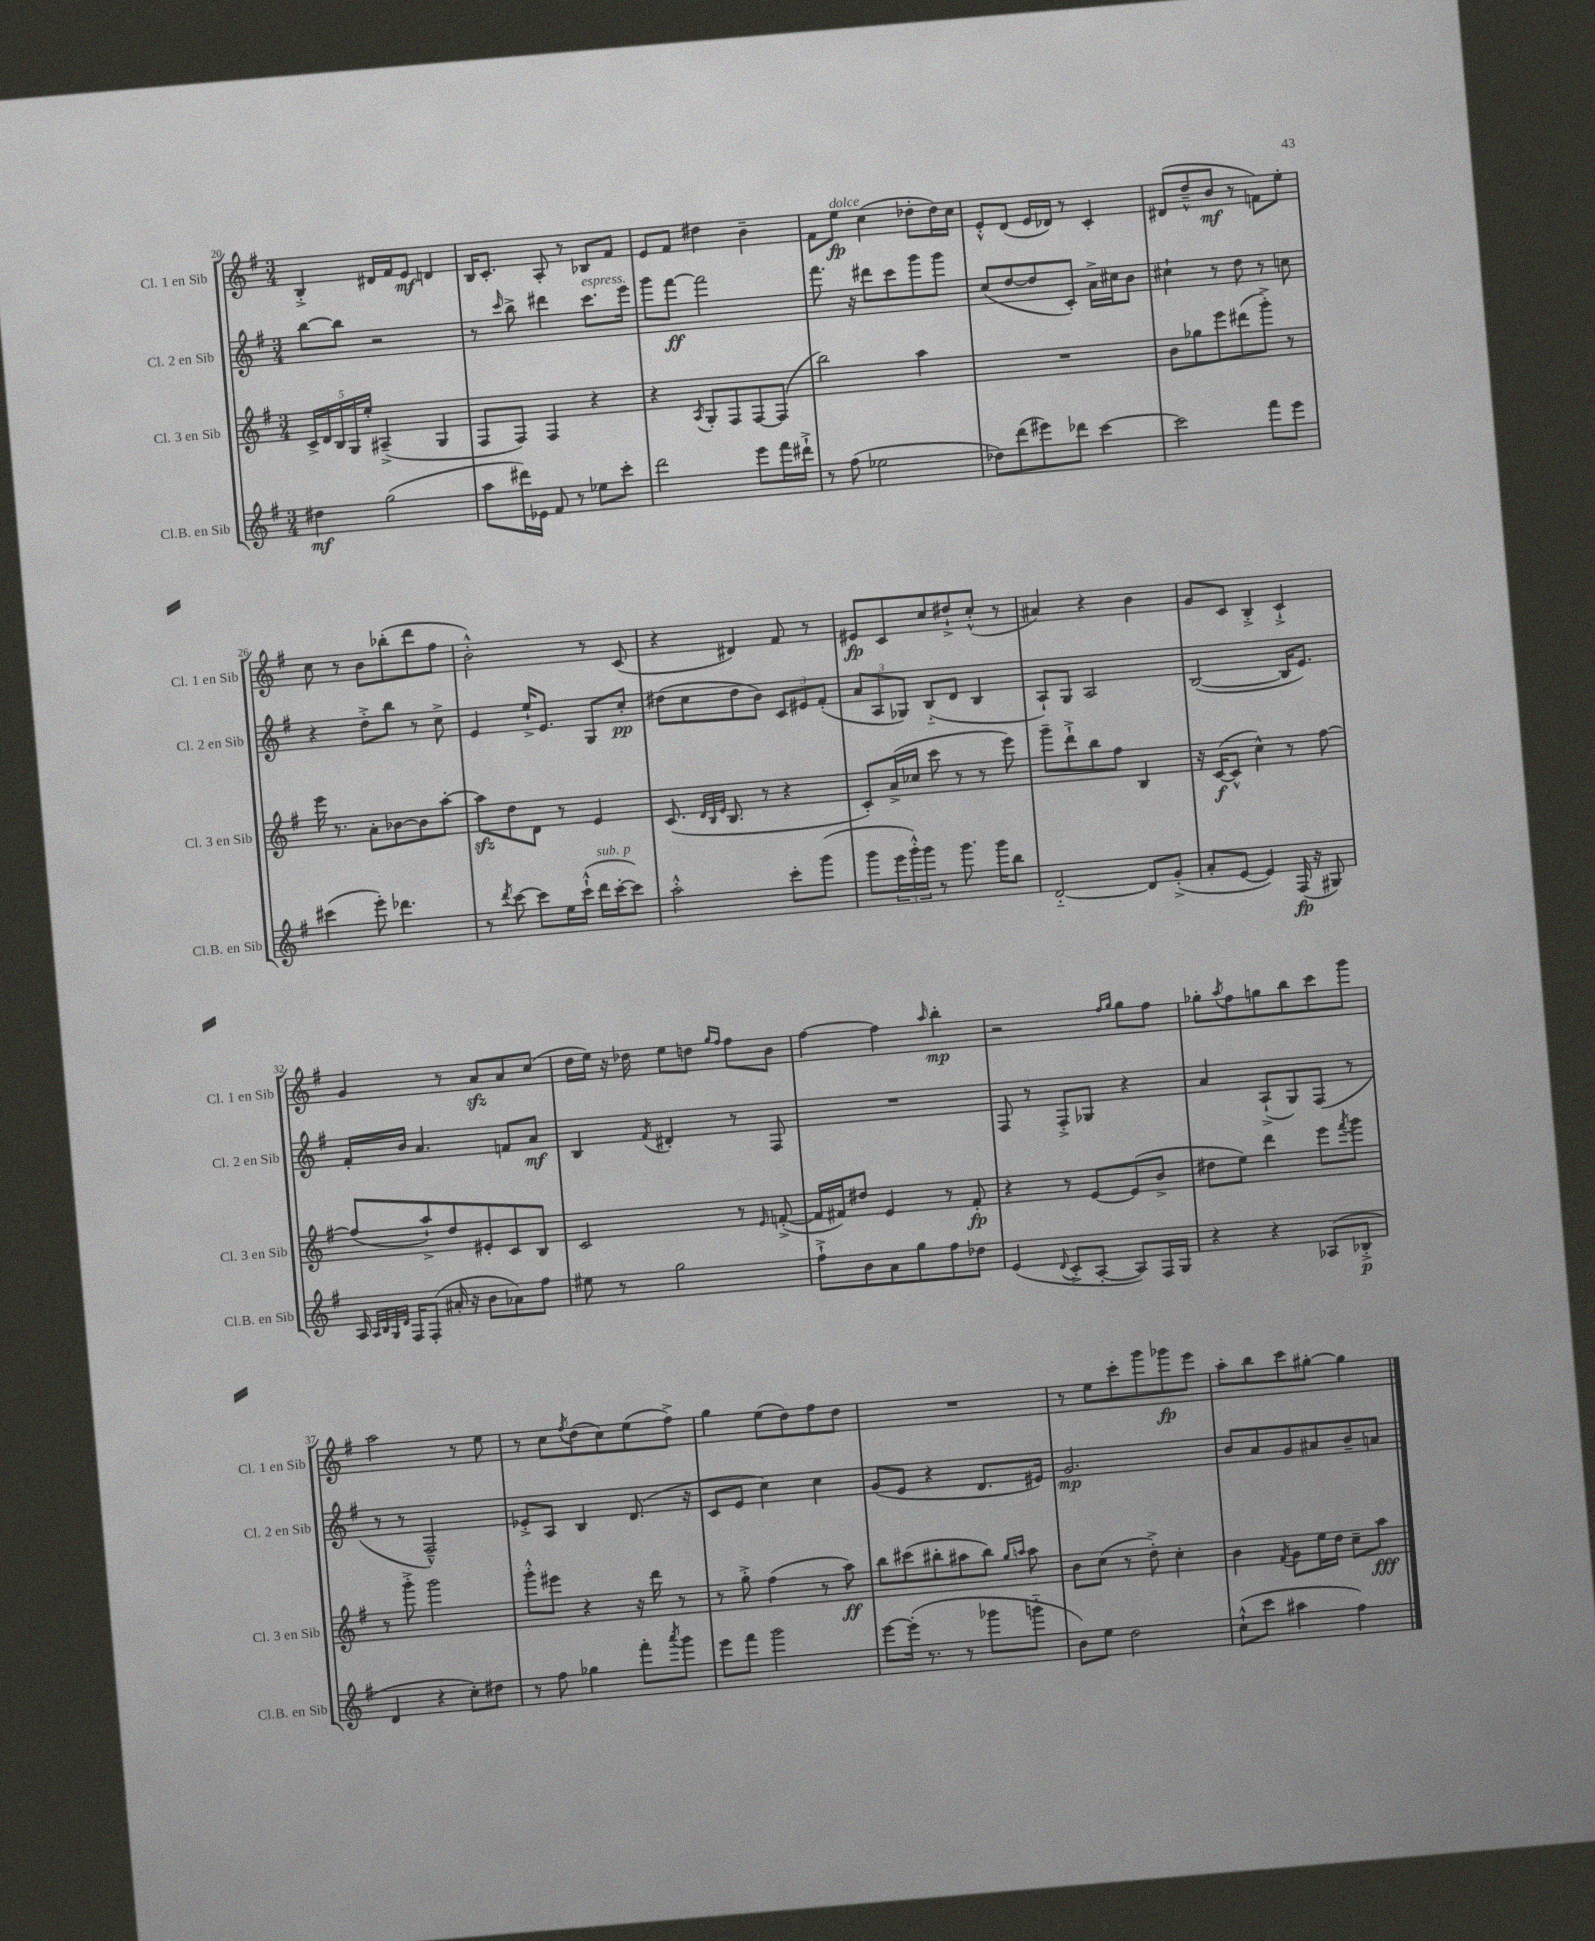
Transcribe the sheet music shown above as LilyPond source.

<<
\new StaffGroup <<
\new Staff = "s0" \with { instrumentName = "Cl. 1 en Sib" shortInstrumentName = "Cl. 1 en Sib" } {
    \clef treble \key g \major \numericTimeSignature \time 3/4
    b4-.-> dis'16 fis'16 e'8\mf d'4 |
    b16 c'8.-. a8-. r8 bes8 fis'8 |
    e'8 fis'8 dis''4 b'4-- |
    fis'8 e''8\fp^\markup { \italic "dolce" } c''4( des''8-. des''16) c''16 |
    e'8-.-^ d'8( e'16 des'16) r8 c'4-. |
    dis'8( d''8---^ b'8\mf r8 f'8) e''8-. |
    c''8 r8 b'8 bes''8-.( d'''8 fis''8 |
    b'2-.-^) r8 c'8( |
    r4 dis'4) fis'8 r8 |
    eis'8\fp c'8 c''8 dis''8-!-> c''8-.-^( r8 |
    ais'4) r4 b'4 |
    g'8 c'8 b4-.-> c'4-!-> |
    g'4 r8 a'8\sfz a'8 c''8( |
    d''16 e''16) r16 des''16 e''8 d''8 \grace { g''16 fis''16 } fis''8 b'8 |
    fis''4~ fis''4 \grace { a''16 } b''4-.\mp |
    r2 \grace { fis''16 g''16 } g''8 fis''8 |
    ges''8-. \acciaccatura { a''8 } fis''8 g''8 b''8 c'''8 g'''8 |
    a''2 r8 e''8 |
    r8 c''8 \acciaccatura { fis''8 } d''8( c''8) e''8( fis''8->) |
    g''4 e''8( d''8) fis''8 d''8 |
    R2. |
    r8 e''8 c'''8-. g'''8 ges'''8\fp e'''8 |
    a''8-. b''8 c'''8 gis''8~-. gis''4 \bar "|." |
}
\new Staff = "s1" \with { instrumentName = "Cl. 2 en Sib" shortInstrumentName = "Cl. 2 en Sib" } {
    \clef treble \key g \major \numericTimeSignature \time 3/4
    b''8~ b''8 r2 |
    r8 \grace { c'''16 } b''8-> dis'''4 c'''8.^\markup { \italic "espress." } e'''16 |
    g'''8 fis'''8~\ff fis'''2 |
    fis'''8. r16 dis'''8 c'''8 g'''8 g'''8 |
    c''8( d''8~ d''8 c'8-.) a'16-> cis''16 b'8 |
    cis''4-! r8 d''8 r8 c''8 |
    r4 d''8-.-> b''8 r8 c''8-> |
    e'4 e''16-!-> e'8. g8 c''8-.\pp |
    dis''8( c''8 dis''8 b'8) \tuplet 3/2 { c'8 eis'8 fis'8-.( } |
    \tuplet 3/2 { a'8 a8 ges8) } b8-_( d'8 b4 |
    a8-!) g8 a2 |
    b2~( b16 e'8.) |
    fis'16-. b'16 a'4. f'8 a'8\mf |
    b4 \acciaccatura { fis'8 } dis'4-. r8 fis8 |
    R2. |
    fis8 r8 fis8-.-> ges8 r4 |
    a'4 a8-!->( g8) fis8( r8 |
    r8 r8 fis2---^) |
    ees'8-.-> a8 b4 d'8.( r16 |
    c'8 e'8 c''4) c''4 |
    g'8( e'8 r4 d'8. eis'16) |
    g'2.\mp |
    b'8 a'8 g'8 ais'8 b'8-- a'8 \bar "|." |
}
\new Staff = "s2" \with { instrumentName = "Cl. 3 en Sib" shortInstrumentName = "Cl. 3 en Sib" } {
    \clef treble \key g \major \numericTimeSignature \time 3/4
    \tuplet 5/4 { c'16-> d'16 b16 g16 e''16-. } ais4--->( g4 |
    fis8 fis8) fis4 r4 |
    r4 \acciaccatura { a8 } g8-. fis8 fis8~ fis8( |
    b''2) a''4 |
    R2. |
    b'8 ges''8 e'''8 dis'''8( g'''8-.->) r8 |
    e'''16 r8. a'8-. bes'8~ bes'8 a''8~-. |
    a''8\sfz d''8 d'8 r8 e'4 |
    c'8.( \grace { d'32 b32 e'32 } b8. r8 r4 |
    c'8-.) a'16->( ces''16 c'''8 r8 r8 e'''8) |
    g'''8-- d'''8-!-> b''8 fis''8 b4 |
    r16 c'16~\f( c'8-^ c''4-^) r8 fis''8~ |
    fis''8( a''8-!->) d''8 eis'8-. c'8 b8 |
    c'2 r8 \grace { e'16 } f'8~-.->( |
    f'16 fis'16) dis''8 e'4 r8 fis'8-.\fp |
    r4 r8 e'8~ e'8( b'8-> |
    dis''8 e''8) d'''4 e'''8 \acciaccatura { fis'''8 } g'''8 |
    r8 g'''8-.-> g'''2 |
    g'''8-.-^ eis'''8 r4 r16 d'''16 r8 |
    r8 g''8-.-> fis''4( r8 a''8\ff) |
    b''8 cis'''8( bis''8-. ais''8 bis''8) \grace { g''16 a''16 } a''8 |
    b'8 c''8( r8 d''8-.->) c''4-. |
    b'4 \acciaccatura { fis'8 } g'8 e''16 d''16 c''8-- a''8\fff \bar "|." |
}
\new Staff = "s3" \with { instrumentName = "Cl.B. en Sib" shortInstrumentName = "Cl.B. en Sib" } {
    \clef treble \key g \major \numericTimeSignature \time 3/4
    dis''4\mf g''2( |
    a''8 dis'''16) ees'16 fis'8 r8 ees''8 c'''8-. |
    d'''2 e'''8 fis'''16 dis'''16-!-> |
    r8 fis''8( ees''2 |
    des''8) d'''8( eis'''8) des'''8 c'''4~ |
    c'''2 fis'''8 e'''8 |
    cis'''4( e'''8-.) des'''4. |
    r8 \acciaccatura { d'''8 } c'''8~ c'''8 e''16 c'''16-!-^( d'''16^\markup { \italic "sub. p" } c'''16~-. c'''8) |
    a''2-.-^ c'''8-. g'''8( |
    g'''8 \tuplet 3/2 { e'''16 g'''16-.-^) g'''16 } r8 g'''8. g'''16 b''8 |
    d'2~-_ d'8 g'8-.->( |
    a'8-. e'8~ e'4) fis16\fp( r16 gis8) |
    a16 \grace { a32 b32 g32 d'32 } fis16 fis8-.( ais'16-. r16 b'8 aes'8) fis''8 |
    eis''8 r8 g''2 |
    fis''8-!-> b'8 a'8 g''8 fis''8 des''8 |
    e'4( \appoggiatura { d'8 } c'8-.-> a8~-. a8) fis16 g16 |
    r4 r4 aes8( bes8-.->\p |
    d'4 r4 c''8-.) dis''8 |
    r8 fis''8 ges''4 fis'''8-. \acciaccatura { a'''8 } g'''8 |
    e'''8 fis'''8 g'''2 |
    e'''8~ e'''16-.( r8. r8 ges'''8 g'''8-_ |
    b'8) e''8 d''2 |
    c''8-!-^( c'''8 ais''4 fis''4) \bar "|." |
}
>>
>>
\layout { \context { \Score currentBarNumber = #20 } }
